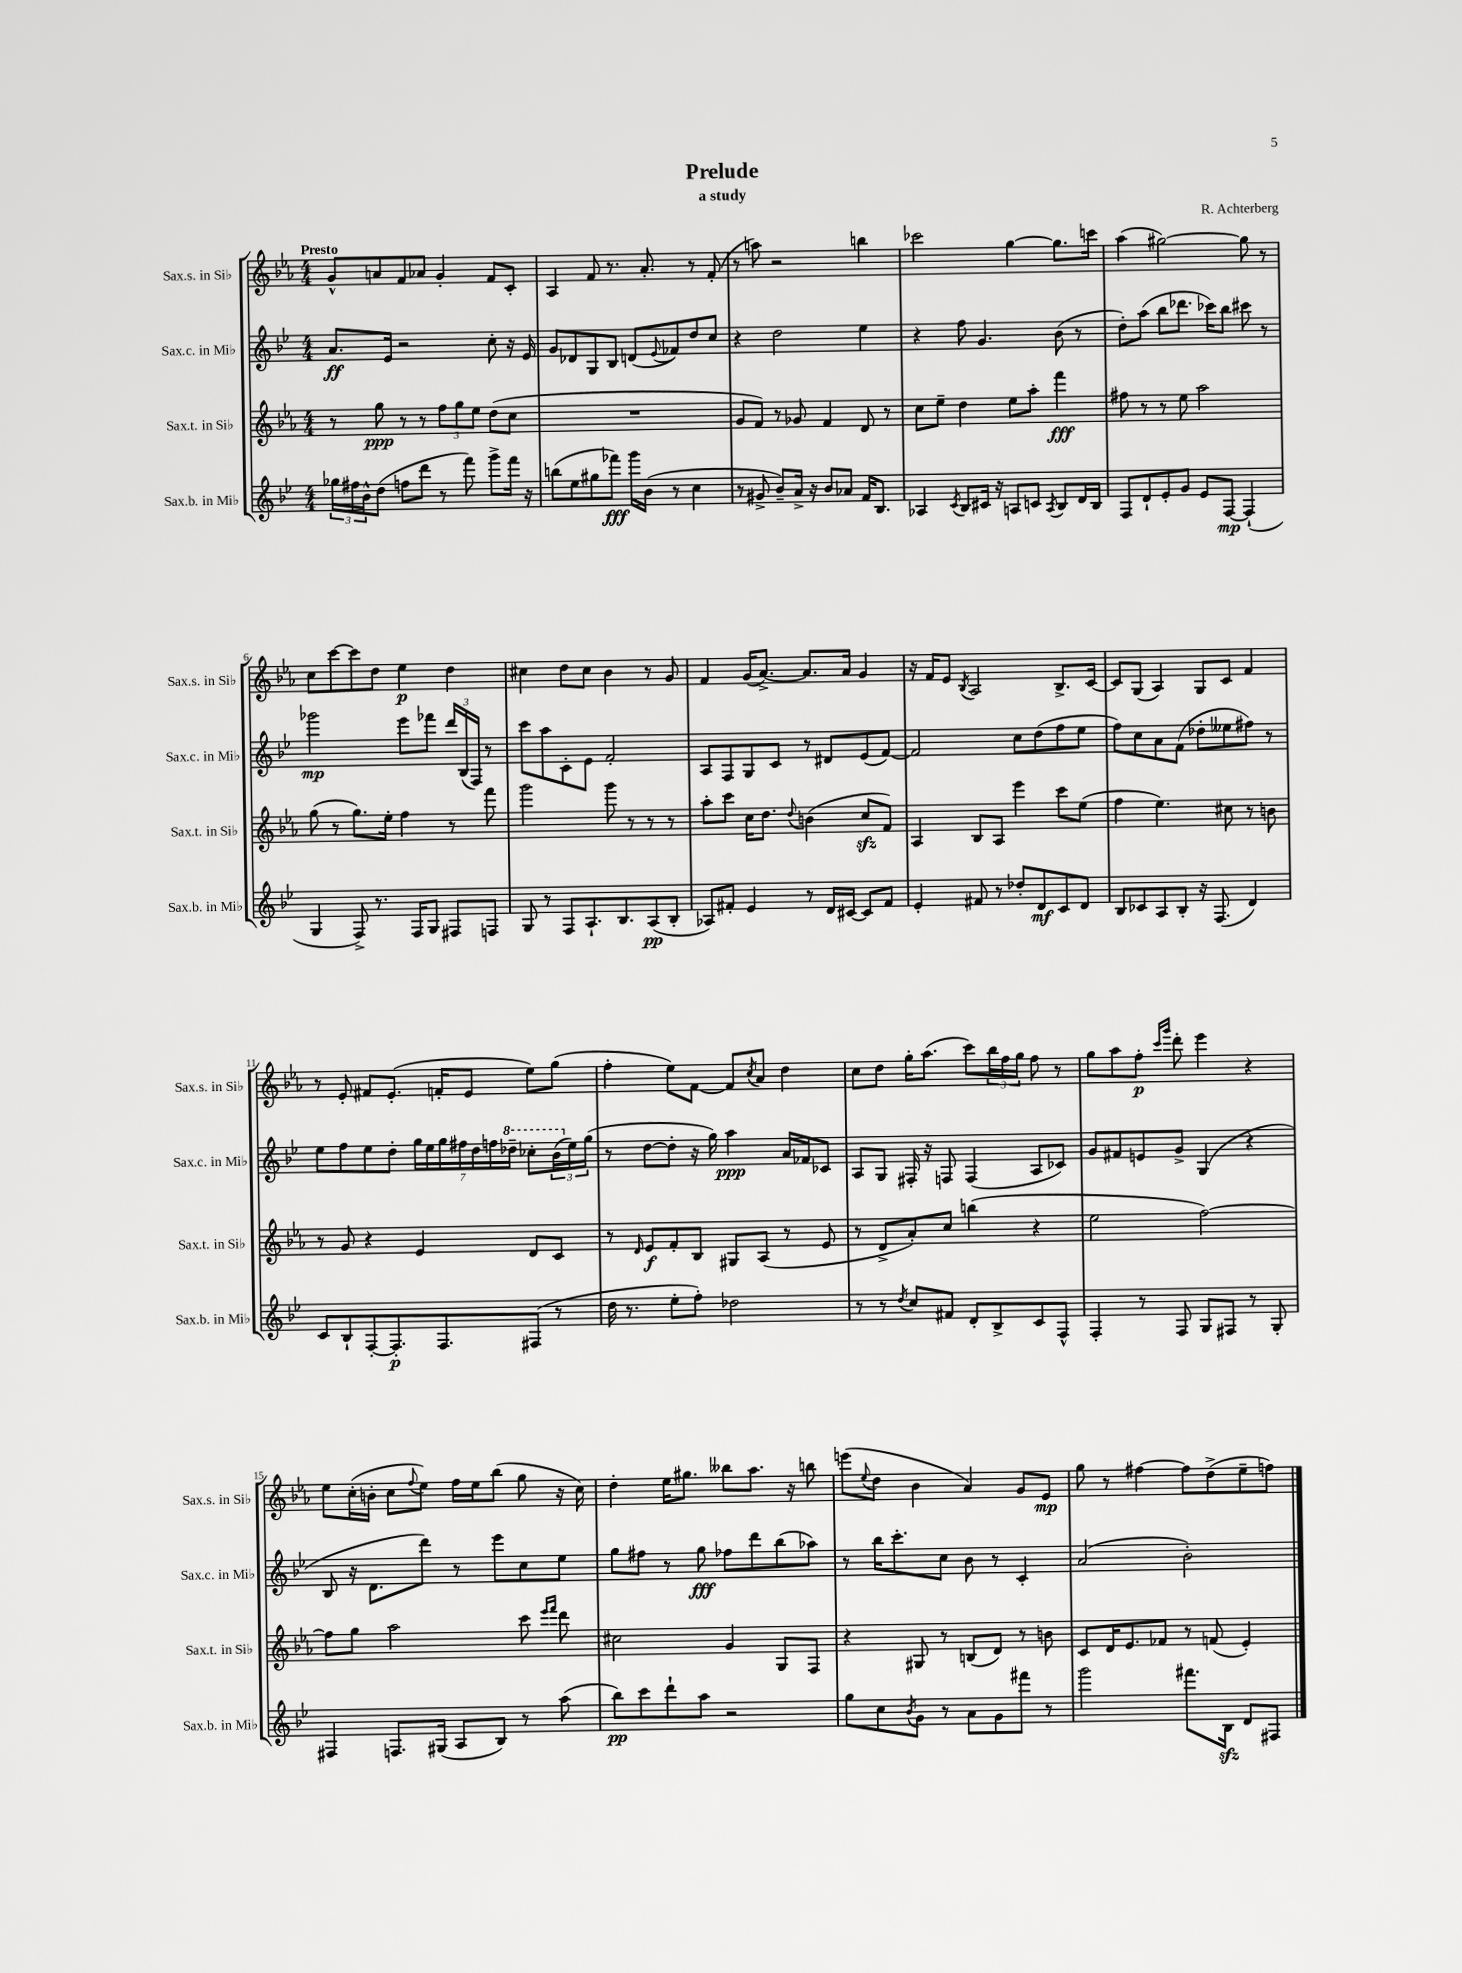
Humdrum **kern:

**kern	**kern	**kern	**kern
*staff4	*staff3	*staff2	*staff1
*clefG2	*clefG2	*clefG2	*clefG2
*k[b-e-]	*k[b-e-a-]	*k[b-e-]	*k[b-e-a-]
*M4/4	*M4/4	*M4/4	*M4/4
24gg-	8r	8.a	8g^^
24ff#	.	.	.
24b-^^	.	.	.
(8dd	8gg	.	8a
.	.	16e-	.
8ff	8r	2r	8f
8ddd	8r	.	8a-
8r	12ff	.	4g'
.	12gg	.	.
8fff)	.	.	.
.	12ee-	.	.
8ggg^	(8dd	8cc'	8f
16fff	8cc	16r	8c'
16r	.	16e-	.
=	=	=	=
(8bb	1r	8g	4A-
8ee-	.	8d-	.
8gg#	.	8G	8f
8fff-)	.	8B-	8.r
16ggg	.	(8d	.
(16b-	.	.	8.a-'
.	.	8qqe-	.
8r	.	8f-)	.
4cc	.	8dd	8r
.	.	8cc	(8f'
=	=	=	=
8r	8g	4r	8r
8g#^	8f)	.	8aa)
8b-~)	8r	2dd	2r
16a^	8g-	.	.
16r	.	.	.
8b-	4f	.	.
8a-	.	.	.
16f	8d	4ee-	4bb
8.B-	.	.	.
.	8r	.	.
=	=	=	=
4A-	8cc	4r	2ccc-
.	8ee-~	.	.
8qc	.	.	.
8B-	4dd	8ff	.
16c#	.	4.g	.
16r	.	.	.
8A	8ee-	.	[4gg
8c	8aa-'	.	.
8qA	.	.	.
8B-	4fff	(8b-	8.gg]
16d	.	8r	.
16B-	.	.	16ccc
=	=	=	=
8F	8ff#	8dd')	(4aa-
8d`	8r	(8aa	.
8e-'	8r	8bb-	[2gg#)
8g	8ee-	8.ddd-	.
8e-	2aa-	.	.
.	.	16ccc-)	.
[8F	.	8bb-	.
(4F`]	.	8ccc#	8gg#]
.	.	8r	8r
=	=	=	=
4G	(8gg	2ggg-	8cc
.	8r	.	[8ccc
8F^)	8.gg)	.	8ccc]
8.r	.	.	8dd
.	16ee-'	.	.
.	4ff	8eee-	4ee-
16F	.	.	.
8G	.	8fff-	.
8F#	8r	24ddd	4dd
.	.	(24B-	.
.	.	24F)	.
8F	8fff	8r	.
=	=	=	=
8G	2ggg	8ccc	4cc#
8r	.	8aa	.
8F	.	8c'	8dd
8.A`	.	8e-	8cc#
.	8ggg	2f'	4b-
8.B-	.	.	.
.	8r	.	.
(8A	8r	.	8r
8B-'	8r	.	8g
=	=	=	=
8A-)	8aa-'	8A	4f
8f#'	8ccc	8F	.
4e-	16cc	8G	(16g
.	8.dd	.	[8.a-^)
.	.	8c	.
.	8qqdd	.	.
8r	(4b	8r	8.a-]
16d	.	8d#	.
[16c#	.	.	16a-
8c#]	8cc	(8e-	4g
8f#	8f)	[8f)	.
=	=	=	=
4e-'	4A-	2f]	16r
.	.	.	16f
.	.	.	8e-
.	.	.	8qB-
8f#	8B-	.	2A-
8r	8A-	.	.
8dd-'	4eee-	8cc	.
8d	.	(8dd	.
8c	8ccc	8ff	8.B-^
8d	(8ee-	8ee-	.
.	.	.	[16c
=	=	=	=
8B-	4ff	8ff)	8c]
8c-	.	8cc	(8G
8A	4.ee-)	8a	4A-)
8B-'	.	(8f	.
16r	.	8dd-'	8G
(8.F	.	.	.
.	8cc#	8ee--	8c
4d)	8r	8ff#)	4f
.	8b	8r	.
=	=	=	=
8c	8r	8ee-	8r
8B-`	8g	8ff	8e-'
[8F'	4r	8ee-	8f#
8.F']	.	8dd'	(8.e-'
.	4e-	28gg	.
.	.	28ee-	.
8.F	.	.	16f'
.	.	28gg	.
.	.	28ff#	.
.	.	.	8e-
.	.	28dd	.
.	.	28ff	.
.	.	28ddd-~	.
(8F#	8d	8ccc-'	8ee-)
8r	8c	(24bb-	(8gg
.	.	24ee-)	.
.	.	(24gg	.
=	=	=	=
16dd	8r	8r	4ff'
8.r	.	.	.
.	16qqd	.	.
.	8e-	[8dd	.
8ee-'	8f'	8dd']	8ee-)
8ff')	8B-	16r	[8f
.	.	16gg)	.
2dd-	8G#	4aa	8f]
.	.	.	8qcc
.	(8A-	.	8a-
.	8r	16a	4dd
.	.	16f-	.
.	8e-	8c-	.
=	=	=	=
8r	8r	8A	8cc
8r	8d^	8G	8dd
8qdd	.	.	.
8cc	8a-')	16F#'	16gg'
.	.	16r	(8.aa-
8f#	8cc	8F	.
8d'	(4bb	(4F	8ccc)
8B-^	.	.	24bb-
.	.	.	24ff
.	.	.	24gg
8c	4r	8A	8ff
8F^^	.	8c-)	8r
=	=	=	=
4F'	2ee-	8g	8gg
.	.	8f#	8aa-
8r	.	8e	8ff'
.	.	.	16qqccc
.	.	.	16qqggg
8F	.	8g^	8ddd'
8G	[2ff)	(4G	4eee-
8F#	.	.	.
8r	.	4r	4r
8G'	.	.	.
=	=	=	=
4F#	8ff]	8B-	8ee-
.	8gg	16r	(16cc'
.	.	8.d	16b'
8.F	2aa-	.	8cc
.	.	.	8qqff
.	.	8ddd)	8ee-)
(16G#	.	.	.
8A	.	8r	16ff
.	.	.	16ee-
8B-)	.	8eee-	(8bb-
8r	8ccc	8cc	8gg
.	16qqeee-	.	.
.	16qqfff	.	.
(8aa	8ddd	8ee-	16r
.	.	.	16cc)
=	=	=	=
8bb-)	2cc#	8gg	4dd'
8ccc	.	8ff#	.
8ddd`	.	8r	16ee-
.	.	.	8.gg#
8aa	.	8gg	.
2r	4g	8ff-	8bb--
.	.	8ddd	8.aa-
.	8G	(8bb-	.
.	.	.	16r
.	8F	8aa-)	8bb
=	=	=	=
8gg	4r	8r	(8eee
.	.	.	8qqee-
8cc	.	16bb-	8dd
.	.	8.ccc'	.
8qb-	.	.	.
8g	8G#	.	4b-
8r	8r	8cc	.
8a	(8B	8b-	4a-)
8g	8d)	8r	.
8fff#	8r	4c'	8g
8r	8b	.	8e-
=	=	=	=
2ggg	8c	(2a	8gg
.	16d	.	8r
.	8.e-	.	.
.	.	.	[4ff#
.	8f-	.	.
8.fff#	8r	2b-')	8ff#]
.	(8f	.	(8dd^
16B-	.	.	.
8d	4e-')	.	8ee-~
8F#	.	.	8ff)
==	==	==	==
*-	*-	*-	*-
